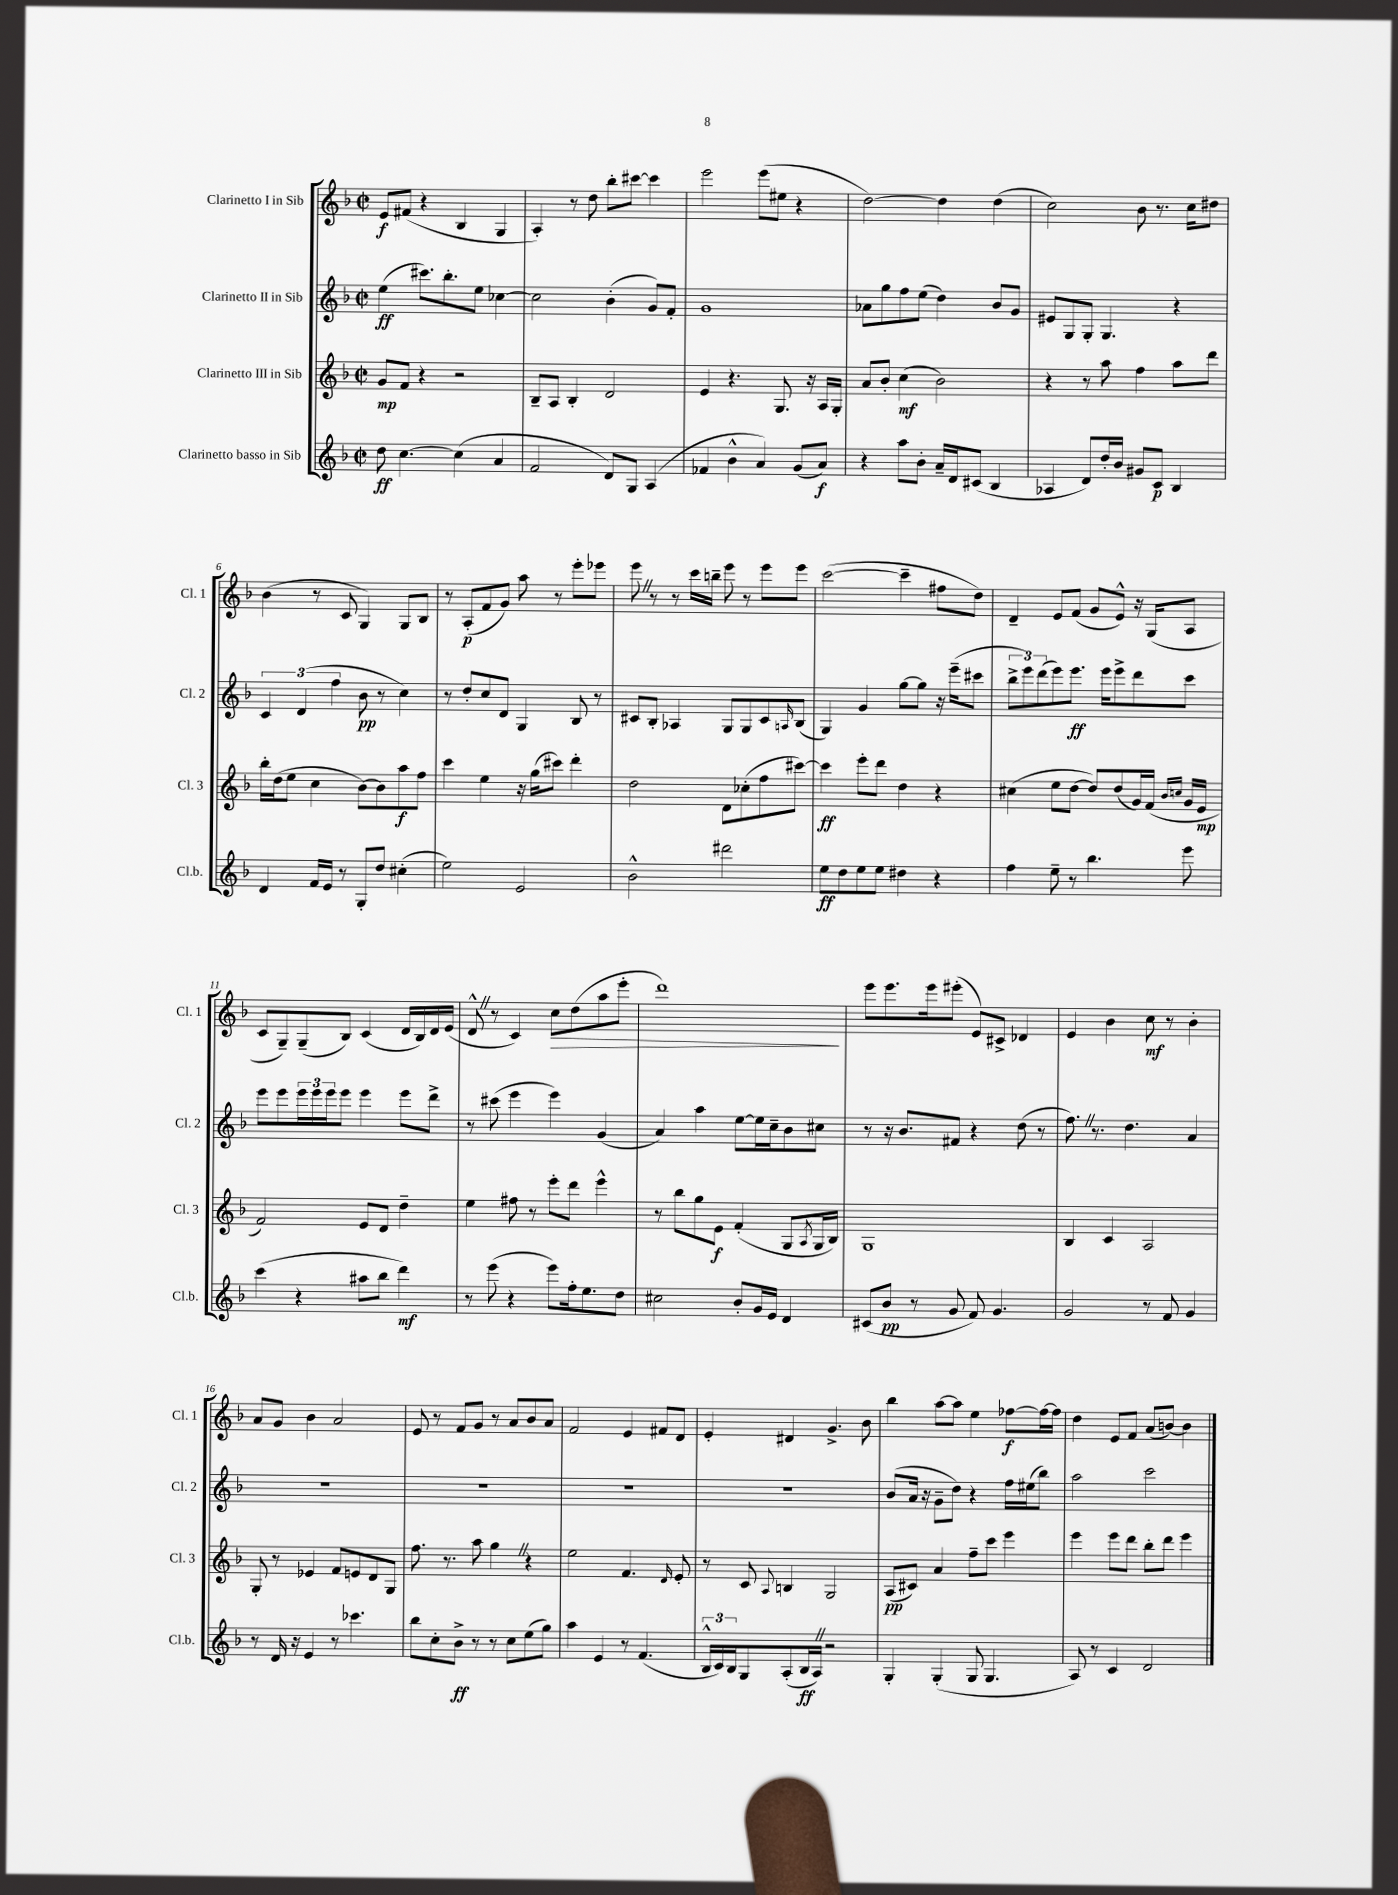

**kern	**dynam	**kern	**dynam	**kern	**dynam	**kern	**dynam
*part4	*part4	*part3	*part3	*part2	*part2	*part1	*part1
*staff4	*staff4	*staff3	*staff3	*staff2	*staff2	*staff1	*staff1
*I"Clarinetto basso in Sib	*	*I"Clarinetto III in Sib	*	*I"Clarinetto II in Sib	*	*I"Clarinetto I in Sib	*
*I'Cl.b.	*	*I'Cl. 3	*	*I'Cl. 2	*	*I'Cl. 1	*
*clefG2	*	*clefG2	*	*clefG2	*	*clefG2	*
*k[b-]	*	*k[b-]	*	*k[b-]	*	*k[b-]	*
*M2/2	*	*M2/2	*	*M2/2	*	*M2/2	*
*met(c|)	*	*met(c|)	*	*met(c|)	*	*met(c|)	*
=1	=1	=1	=1	=1	=1	=1	=1
8dd\	ff	8g/L	mp	(4ee\	ff	8e/L	f
[4.cc\	.	8f/J	.	.	.	(8f#X/J	.
.	.	4r	.	8.ccc#X\L)	.	4r	.
.	.	.	.	8.bb-'\	.	.	.
(4cc\]	.	2r	.	.	.	4B-/	.
.	.	.	.	8ee\J	.	.	.
4a/	.	.	.	[4cc-X\	.	4G/	.
=2	=2	=2	=2	=2	=2	=2	=2
2f/	.	8B-~/L	.	2cc-\]	.	4A'/)	.
.	.	8A/J	.	.	.	.	.
.	.	4B-'/	.	.	.	8r	.
.	.	.	.	.	.	8dd\	.
8d/L)	.	2d/	.	(4b-'\	.	8bb-'\L	.
8G/J	.	.	.	.	.	[8ccc#X\J	.
(4A/	.	.	.	8g/L)	.	4ccc#\]	.
.	.	.	.	8f'/J	.	.	.
=3	=3	=3	=3	=3	=3	=3	=3
4f-X/	.	4e/	.	1g	.	2eee\	.
4b-^^\	.	4.r	.	.	.	.	.
4a/)	.	.	.	.	.	(8eee\L	.
.	.	8.G/	.	.	.	8ee#X\J	.
(8g/L	.	.	.	.	.	4r	.
.	.	16r	.	.	.	.	.
8a/J)	f	16A/LL	.	.	.	.	.
.	.	16G'/JJ	.	.	.	.	.
=4	=4	=4	=4	=4	=4	=4	=4
4r	.	8a/L	.	8a-X\L	.	[2dd\)	.
.	.	8b-'/J	.	8gg\	.	.	.
8aa\L	.	(4cc\	mf	8ff\	.	.	.
8b-'\J	.	.	.	(8ee\J	.	.	.
16a~/LL	.	2b-\)	.	4dd\)	.	4dd\]	.
16d/J	.	.	.	.	.	.	.
(8c#X/J	.	.	.	.	.	.	.
4B-/	.	.	.	8b-/L	.	(4dd\	.
.	.	.	.	8g/J	.	.	.
=5	=5	=5	=5	=5	=5	=5	=5
4A-X/	.	4r	.	8e#X/L	.	2cc\)	.
.	.	.	.	8G/	.	.	.
8d/L)	.	8r	.	8G'/J	.	.	.
16dd'/L	.	8aa\	.	4.G/	.	.	.
16b-/JJ	.	.	.	.	.	.	.
8g#X/L	.	4ff\	.	.	.	8b-\	.
8c/J	p	.	.	.	.	8.r	.
4B-/	.	8aa\L	.	4r	.	.	.
.	.	.	.	.	.	16cc\KL	.
.	.	8ddd\J	.	.	.	8dd#X\J	.
!!LO:LB:g=z
=6	=6	=6	=6	=6	=6	=6	=6
4d/	.	16bb-'\LL	.	6c/	.	(4b-\	.
.	.	(16dd\J	.	.	.	.	.
.	.	8ee\J	.	.	.	.	.
.	.	.	.	(6d/	.	.	.
16f/LL	.	4cc\	.	.	.	8r	.
16e/JJ	.	.	.	.	.	.	.
.	.	.	.	6ff\	.	.	.
8r	.	.	.	.	.	8c/	.
8G'/L	.	[8b-\L)	.	8b-\	pp	4G/)	.
8dd/J	.	8b-\]	.	8r	.	.	.
(4cc#X'\	.	8aa\	f	4cc\)	.	8G/L	.
.	.	8ff\J	.	.	.	8B-/J	.
=7	=7	=7	=7	=7	=7	=7	=7
2ee\)	.	4ccc\	.	8r	.	8r	.
.	.	.	.	8dd'/L	.	(8A'/L	p
.	.	4ee\	.	8cc/	.	8f/	.
.	.	.	.	8d/J	.	8g/J)	.
2e/	.	16r	.	4G/	.	8aa\	.
.	.	(16gg\KL	.	.	.	.	.
.	.	8ccc#X\J)	.	.	.	8r	.
.	.	4ddd'\	.	8B-/	.	8eee'\L	.
.	.	.	.	8r	.	8eee-X\J	.
=8	=8	=8	=8	=8	=8	=8	=8
2b-^^\	.	2dd\	.	8c#X/L	.	8eeeZ\	.
.	.	.	.	8B-'/J	.	8r	.
.	.	.	.	4A-X/	.	8r	.
.	.	.	.	.	.	16ccc\LL	.
.	.	.	.	.	.	16bbn~\JJ	.
2ddd#X\	.	8d\L	.	8G/L	.	8eee\	.
.	.	(8cc-X'\	.	8G/	.	8r	.
.	.	8ff\	.	8c#/	.	8eee\L	.
.	.	.	.	16qqAn/	.	.	.
.	.	[8ccc#X\J)	.	(8B-/J	.	8eee\J	.
=9	=9	=9	=9	=9	=9	=9	=9
8ee\L	ff	4ccc#\]	ff	4G/)	.	([2ccc\	.
8dd\	.	.	.	.	.	.	.
8ee\	.	8eee'\L	.	4g/	.	.	.
8ee\J	.	8ddd\J	.	.	.	.	.
4dd#X\	.	4dd\	.	[8gg\L	.	4ccc~\]	.
.	.	.	.	8gg\J]	.	.	.
4r	.	4r	.	16r	.	8ff#X\L	.
.	.	.	.	(16eee~\KL	.	.	.
.	.	.	.	8ccc#X\J	.	8dd\J)	.
=10	=10	=10	=10	=10	=10	=10	=10
4ff\	.	(4cc#X\	.	12bb-^\L	.	4d~/	.
.	.	.	.	12eee\)	.	.	.
.	.	.	.	(12ddd\	.	.	.
8ee~\	.	8ee\L	.	8eee\)	.	8e/L	.
8r	.	[8dd\J	.	8.eee\J	ff	(8f/J	.
4.bb-\	.	8dd/L])	.	.	.	8g/L	.
.	.	.	.	16eee\KL	.	.	.
.	.	(8dd/	.	8eee^\	.	8e^^/J)	.
.	.	16g/L)	.	8ddd\	.	16r	.
.	.	(16f/JJ	.	.	.	(16G/KL	.
.	.	16qqb-/LL	.	.	.	.	.
.	.	16qqccn/JJ	.	.	.	.	.
8eee\	.	16g/LL	.	8ccc\J	.	8A/J	.
.	.	16e/JJ	mp	.	.	.	.
!!LO:LB:g=z
=11	=11	=11	=11	=11	=11	=11	=11
(4ccc\	.	2f/)	.	8eee\L	.	8c/L	.
.	.	.	.	8eee\	.	8G~/)	.
4r	.	.	.	24eee\L	.	(8G~/	.
.	.	.	.	24eee\	.	.	.
.	.	.	.	24eee\J	.	.	.
.	.	.	.	8eee\J	.	8B-/J)	.
8aa#X\L	.	8e/L	.	4eee\	.	(4c/	.
8bb-\J	.	8d/J	.	.	.	.	.
4ddd\)	mf	4dd~\	.	8eee\L	.	16d/LL	.
.	.	.	.	.	.	16B-/)	.
.	.	.	.	8ddd^\J	.	16d/	.
.	.	.	.	.	.	(16e/JJ	.
=12	=12	=12	=12	=12	=12	=12	=12
8r	.	4ee\	.	8r	.	8d^^Z/	.
(8eee\	.	.	.	(8ccc#X\	.	8r	.
4r	.	8ff#X\	.	4eee\	.	4c/)	.
.	.	8r	.	.	.	.	.
!	!	!	!	!	!	!	!LO:HP:b
8eee\L)	.	8eee'\L	.	4eee\)	.	8cc\L	>
16ff'\k	.	8ddd\J	.	.	.	(8dd\	.
8.ee\	.	.	.	.	.	.	.
.	.	4eee^^\	.	(4g/	.	8aa\	.
8dd\J	.	.	.	.	.	8eee'\J	.
=13	=13	=13	=13	=13	=13	=13	=13
2cc#X\	.	8r	.	4a/)	.	1ddd)	.
.	.	8bb-\L	.	.	.	.	.
.	.	8gg\	.	4aa\	.	.	.
.	.	8e\J	f	.	.	.	.
8b-'/L	.	(4f'/	.	[8ee\L	.	.	.
16g/L	.	.	.	16ee\L]	.	.	.
16e/JJ	.	.	.	16cc~\J	.	.	.
4d/	.	8G/L	.	8b-\	.	.	.
.	.	8qA/	.	.	.	.	.
.	.	16G/L	.	8cc#X\J	.	.	.
.	.	16B-/JJ)	.	.	.	.	.
.	.	.	.	.	.	.	]
=14	=14	=14	=14	=14	=14	=14	=14
(8c#X/L	.	1G	.	8r	.	8eee\L	.
8b-/J	pp	.	.	16r	.	8.eee\	.
.	.	.	.	8.b-/L	.	.	.
8r	.	.	.	.	.	.	.
.	.	.	.	.	.	16eee\k	.
8g/	.	.	.	8f#X/J	.	(8eee#X'\J	.
8f/)	.	.	.	4r	.	8e/L)	.
4.g/	.	.	.	.	.	8c#X^/J	.
.	.	.	.	(8dd\	.	4d-X/	.
.	.	.	.	8r	.	.	.
=15	=15	=15	=15	=15	=15	=15	=15
2g/	.	4B-/	.	8.ffZ\)	.	4e/	.
.	.	.	.	8.r	.	.	.
.	.	4c/	.	.	.	4b-\	.
.	.	.	.	4.dd\	.	.	.
8r	.	2A/	.	.	.	8cc\	mf
8f/	.	.	.	.	.	8r	.
4g/	.	.	.	4a/	.	4b-'\	.
!!LO:LB:g=z
=16	=16	=16	=16	=16	=16	=16	=16
8r	.	8G'/	.	1r	.	8a/L	.
16d/	.	8r	.	.	.	8g/J	.
16r	.	.	.	.	.	.	.
4e/	.	4e-X/	.	.	.	4b-\	.
8r	.	8f/L	.	.	.	2a/	.
4.ccc-X\	.	8en/	.	.	.	.	.
.	.	8d/	.	.	.	.	.
.	.	8G/J	.	.	.	.	.
=17	=17	=17	=17	=17	=17	=17	=17
8bb-\L	.	8.ff\	.	1r	.	8e/	.
8cc'\	.	.	.	.	.	8r	.
.	.	8.r	.	.	.	.	.
8b-^\J	ff	.	.	.	.	8f/L	.
8r	.	8aa\	.	.	.	8g/J	.
8r	.	4ggZ\	.	.	.	8r	.
8cc\L	.	.	.	.	.	8a/L	.
(8ee\	.	4r	.	.	.	8b-/	.
8gg\J)	.	.	.	.	.	8a/J	.
=18	=18	=18	=18	=18	=18	=18	=18
4aa\	.	2ee\	.	1r	.	2f/	.
4e/	.	.	.	.	.	.	.
8r	.	4.f/	.	.	.	4e/	.
(4.f/	.	.	.	.	.	.	.
.	.	.	.	.	.	8f#X/L	.
.	.	16qqd/	.	.	.	.	.
.	.	8e'/	.	.	.	8d/J	.
=19	=19	=19	=19	=19	=19	=19	=19
24B-^^/LL	.	8r	.	1r	.	4e'/	.
24c/)	.	.	.	.	.	.	.
24B-/J	.	.	.	.	.	.	.
8G/	.	8c/	.	.	.	.	.
.	.	8qqA/	.	.	.	.	.
(8A'/	.	4Bn/	.	.	.	4d#X/	.
16B-/L	ff	.	.	.	.	.	.
16AZ/JJ)	.	.	.	.	.	.	.
2r	.	2G/	.	.	.	4.g^/	.
.	.	.	.	.	.	8b-\	.
=20	=20	=20	=20	=20	=20	=20	=20
4G'/	.	(8A/L	pp	(8b-/L	.	4bb-\	.
.	.	8c#X/J)	.	16a/Jk	.	.	.
.	.	.	.	16r	.	.	.
(4G'/	.	4a/	.	8g~\L	.	[8aa\L	.
.	.	.	.	8dd\J)	.	8aa\J]	.
8G/	.	8ff~\L	.	4r	.	4ee\	.
4.G/	.	8ccc\J	.	.	.	.	.
.	.	4eee\	.	16ff\LL	.	[8ff-X\L	f
.	.	.	.	(16ee#X\J	.	.	.
.	.	.	.	8bb-\J)	.	16ff-\L_	.
.	.	.	.	.	.	16ff-\JJ]	.
=21	=21	=21	=21	=21	=21	=21	=21
8A/)	.	4eee\	.	2aa\	.	4dd\	.
8r	.	.	.	.	.	.	.
4c/	.	8eee\L	.	.	.	8e/L	.
.	.	8ddd\J	.	.	.	8f/J	.
2d/	.	8bb-'\L	.	2ccc\	.	(8a/L	.
.	.	8ddd\J	.	.	.	[8bn/J)	.
.	.	4eee\	.	.	.	4b\]	.
==	==	==	==	==	==	==	==
*-	*-	*-	*-	*-	*-	*-	*-
